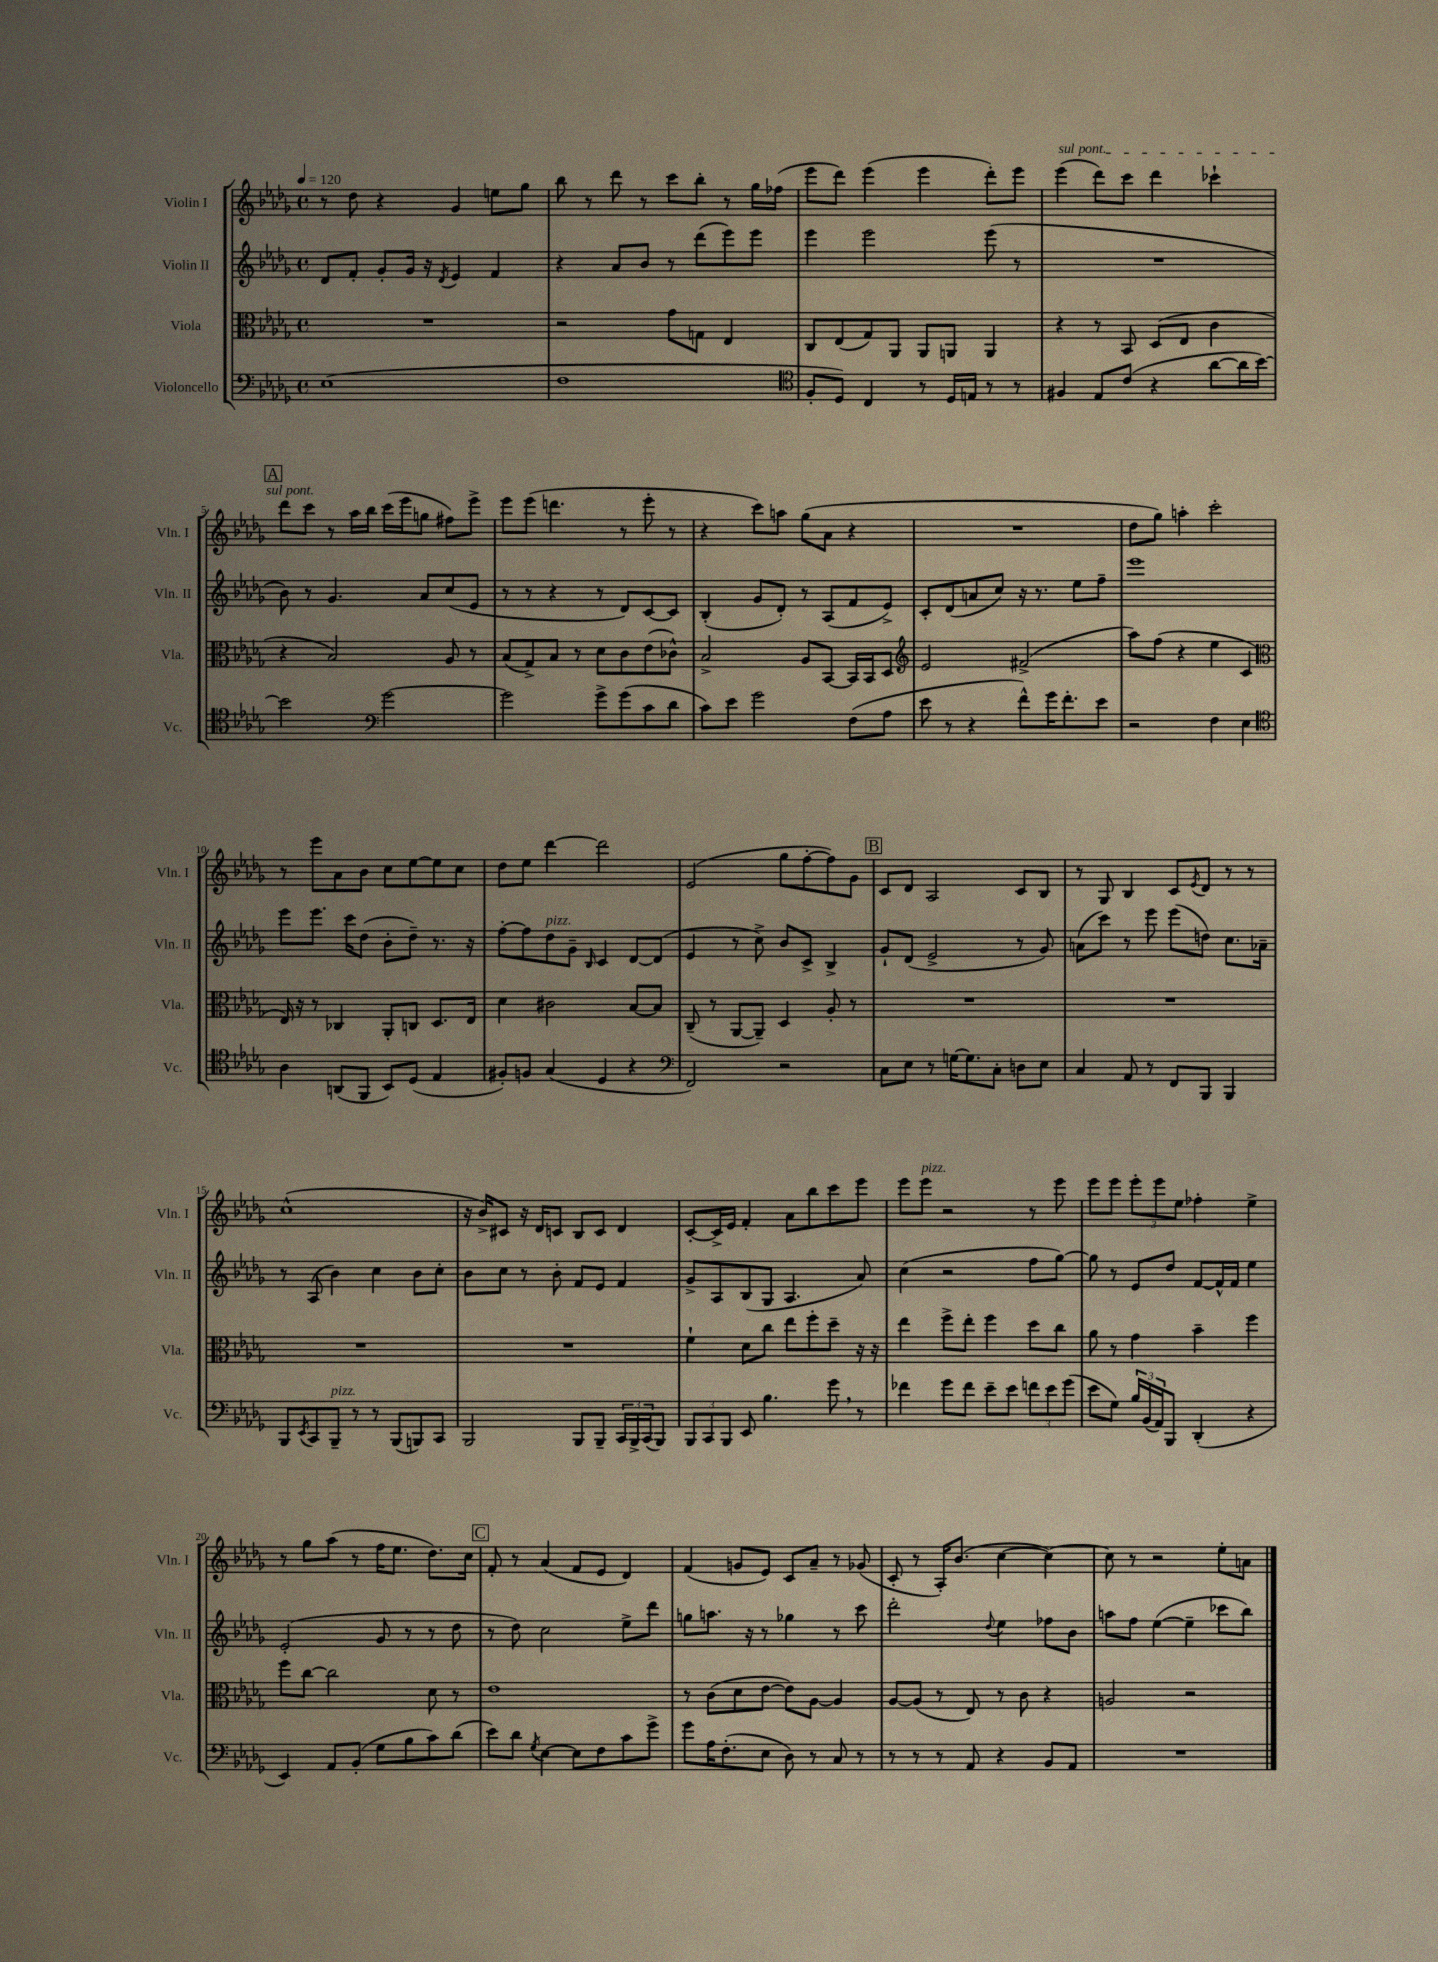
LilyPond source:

<<
\new StaffGroup <<
\new Staff = "s0" \with { instrumentName = "Violin I" shortInstrumentName = "Vln. I" } {
    \clef treble \key des \major \defaultTimeSignature \time 4/4 \tempo 4 = 120
    r8 des''8 r4 ges'4 e''8 ges''8 |
    bes''8 r8 des'''8 r8 c'''8 bes''8-. r8 ges''16 fes''16( |
    ees'''8 des'''8) ees'''4( ees'''4 des'''8-.) ees'''8 |
    \once \override TextSpanner.bound-details.left.text = \markup { \italic "sul pont." } ees'''4\startTextSpan( des'''8) c'''8 des'''4 ces'''4-! |
    \mark \markup { \box "A" } des'''8 c'''8\stopTextSpan r8 aes''16 bes''16 c'''16( ees'''16 g''8 fis''8) ees'''8-> |
    ees'''8 ees'''8( d'''4. r8 ees'''8-. r8 |
    r4 c'''8) a''8 ges''8( aes'8 r4 |
    R1 |
    des''8 ges''8) a''4-. c'''2-. |
    r8 ees'''8 aes'8 bes'8 c''8 ees''8~ ees''8 c''8 |
    des''8 ees''8 des'''4~ des'''2 |
    ees'2( ges''8 f''8~-. f''8) ges'8 |
    \mark \markup { \box "B" } c'8 des'8 aes2 c'8 bes8 |
    r8 ges8 bes4 c'8 \acciaccatura { ees'8 } des'8 r8 r8 |
    c''1-^( |
    r16 bes'16->) cis'8 r16 des'16 c'8 bes8 c'8 des'4 |
    c'8~-. c'16-> ees'16 f'4-. aes'8 bes''8 c'''8 ees'''8 |
    ees'''8 ees'''8^\markup { \italic "pizz." } r2 r8 ees'''8 |
    ees'''8 ees'''8 \tuplet 3/2 { ees'''8-. ees'''8 ees''8 } fes''4-. ees''4-> |
    r8 ges''8 aes''8( r8 f''16 ees''8. des''8.) c''16 |
    \mark \markup { \box "C" } f'8-. r8 aes'4( f'8 ees'8 des'4) |
    f'4( g'8 ees'8) c'8 aes'8-- r8 ges'8( |
    c'8-. r8 aes16-.) bes'8.( c''4~ c''4~) |
    c''8 r8 r2 ees''8-. a'8 \bar "|." |
}
\new Staff = "s1" \with { instrumentName = "Violin II" shortInstrumentName = "Vln. II" } {
    \clef treble \key des \major \defaultTimeSignature \time 4/4
    des'8 f'8-. ges'8-. ges'16 r16 \acciaccatura { des'8 } ees'4 f'4 |
    r4 aes'8 bes'8 r8 des'''8( ees'''8) ees'''8 |
    ees'''4 ees'''2 ees'''8( r8 |
    R1 |
    \mark \markup { \box "A" } bes'8) r8 ges'4. aes'8 c''8( ees'8 |
    r8 r8 r4 r8 des'8) c'8~ c'8 |
    bes4-.( ges'8 des'8-.) r8 aes8( f'8 ees'8->) |
    c'8-. des'8( a'8 c''8) r16 r8. ees''8 f''8-- |
    ees'''1 |
    ees'''8 ees'''8. c'''16 des''8( bes'8-. des''8--) r8. r16 |
    f''8~-. f''8 des''8^\markup { \italic "pizz." } ges'8-- \grace { bes16 } c'4 des'8~ des'8( |
    ees'4 r8 c''8->) bes'8 c'8-> bes4-> |
    \mark \markup { \box "B" } ges'8-! des'8( ees'2-> r8 ges'8) |
    a'8( c'''8) r8 ees'''8 ees'''8( d''8) c''8. aes'16-- |
    r8 aes8( bes'4) c''4 bes'8 c''8-. |
    bes'8 c''8 r8 bes'8-. f'8 ees'8 f'4 |
    ges'8-> aes8 bes8( ges8 aes4. aes'8) |
    c''4( r2 f''8 ges''8~) |
    ges''8 r8 ees'8 des''8 f'8~ f'16-^ f'16 ees''4 |
    ees'2-.( ges'8 r8 r8 des''8 |
    \mark \markup { \box "C" } r8 des''8) c''2 ees''8-> des'''8 |
    g''8 a''8. r16 r8 ges''4 r8 c'''8 |
    des'''2-. \appoggiatura { des''8 } ees''4 fes''8 bes'8 |
    a''8 f''8 ees''4~( ees''4-- ces'''8 bes''8) \bar "|." |
}
\new Staff = "s2" \with { instrumentName = "Viola" shortInstrumentName = "Vla." } {
    \clef alto \key des \major \defaultTimeSignature \time 4/4
    R1 |
    r2 ges'8 g8 ees4 |
    c8 ees8( ges8) aes,8 aes,8 a,8 a,4 |
    r4 r8 bes,8 des8( ees8 c'4 |
    \mark \markup { \box "A" } r4 bes2) aes8 r8 |
    bes8( ges8->) bes8 r8 des'8 c'8 ees'8( ces'8-^) |
    bes2-> aes8 bes,8~ bes,16 bes,16 des8 |
    \clef treble ees'2 fis'2->( |
    aes''8) f''8( r4 ees''4 c'4 |
    \clef alto ees16) r16 r8 ces4 aes,8-. c8 des8. ees16 |
    des'4 cis'2 bes8~ bes8 |
    c8--( r8 aes,8~ aes,8--) des4 aes8-. r8 |
    \mark \markup { \box "B" } R1 |
    R1 |
    R1 |
    R1 |
    f'4-! des'8 c''8 ees''8 f''8-. des''8-- r16 r16 |
    ees''4 f''8-> ees''8-. f''4 des''8 c''8 |
    aes'8 r8 ges'4 bes'4-- f''4 |
    f''8 c''8~ c''2 des'8 r8 |
    \mark \markup { \box "C" } ees'1 |
    r8 c'8( des'8 ees'8~ ees'8) aes8~ aes4 |
    aes8~ aes8( r8 ees8) r8 c'8 r4 |
    a2 r2 \bar "|." |
}
\new Staff = "s3" \with { instrumentName = "Violoncello" shortInstrumentName = "Vc." } {
    \clef bass \key des \major \defaultTimeSignature \time 4/4
    ees1( |
    f1 |
    \clef tenor f8-. des8) c4 r8 des16 e16 r8 r8 |
    fis4 ees8 c'8( r4 aes'8~ aes'16 bes'16~) |
    \mark \markup { \box "A" } bes'2 \clef bass ges'2~ |
    ges'2 ges'8-> ges'8( c'8 des'8 |
    c'8) ees'8 ges'2 f8( aes8 |
    ees'8 r8 r4 f'8-^) ges'16 f'8.-. ees'8 |
    r2 f4 ees4 |
    \clef tenor aes4 a,8( f,8 bes,8) des8( ees4 |
    fis8-.) f8 ges4( des4 r4 |
    \clef bass f,2) r2 |
    \mark \markup { \box "B" } c8 ees8 r8 g16~ g8. c8-. d8 ees8 |
    c4 aes,8 r8 f,8 bes,,8 bes,,4 |
    bes,,8 \acciaccatura { ees,8 } c,8 bes,,8--^\markup { \italic "pizz." } r8 r8 bes,,8( b,,8) c,8 |
    bes,,2 bes,,8 bes,,8-- \tuplet 3/2 { c,16 bes,,16-> c,16( } bes,,8) |
    \tuplet 3/2 { bes,,8 c,8 bes,,8 } ees,8 bes4. ges'8 \breathe r8 |
    fes'4 ges'8 fes'8 ees'8-- ees'8 \tuplet 3/2 { f'8 ees'8 ges'8( } |
    ees'8 ges8) \tuplet 3/2 { bes16 bes,16( aes,16) } bes,,8 des,4-.( r4 |
    ees,4) aes,8 bes,8-.( ges8 bes8 c'8) des'8( |
    \mark \markup { \box "C" } ees'8) des'8 \acciaccatura { ges8 } ees4~ ees8 f8 c'8 ges'8-> |
    ges'8 aes16 f8.-.( ees8 des8) r8 c8 r8 |
    r8 r8 r8 aes,8 r4 bes,8 aes,8 |
    R1 \bar "|." |
}
>>
>>
